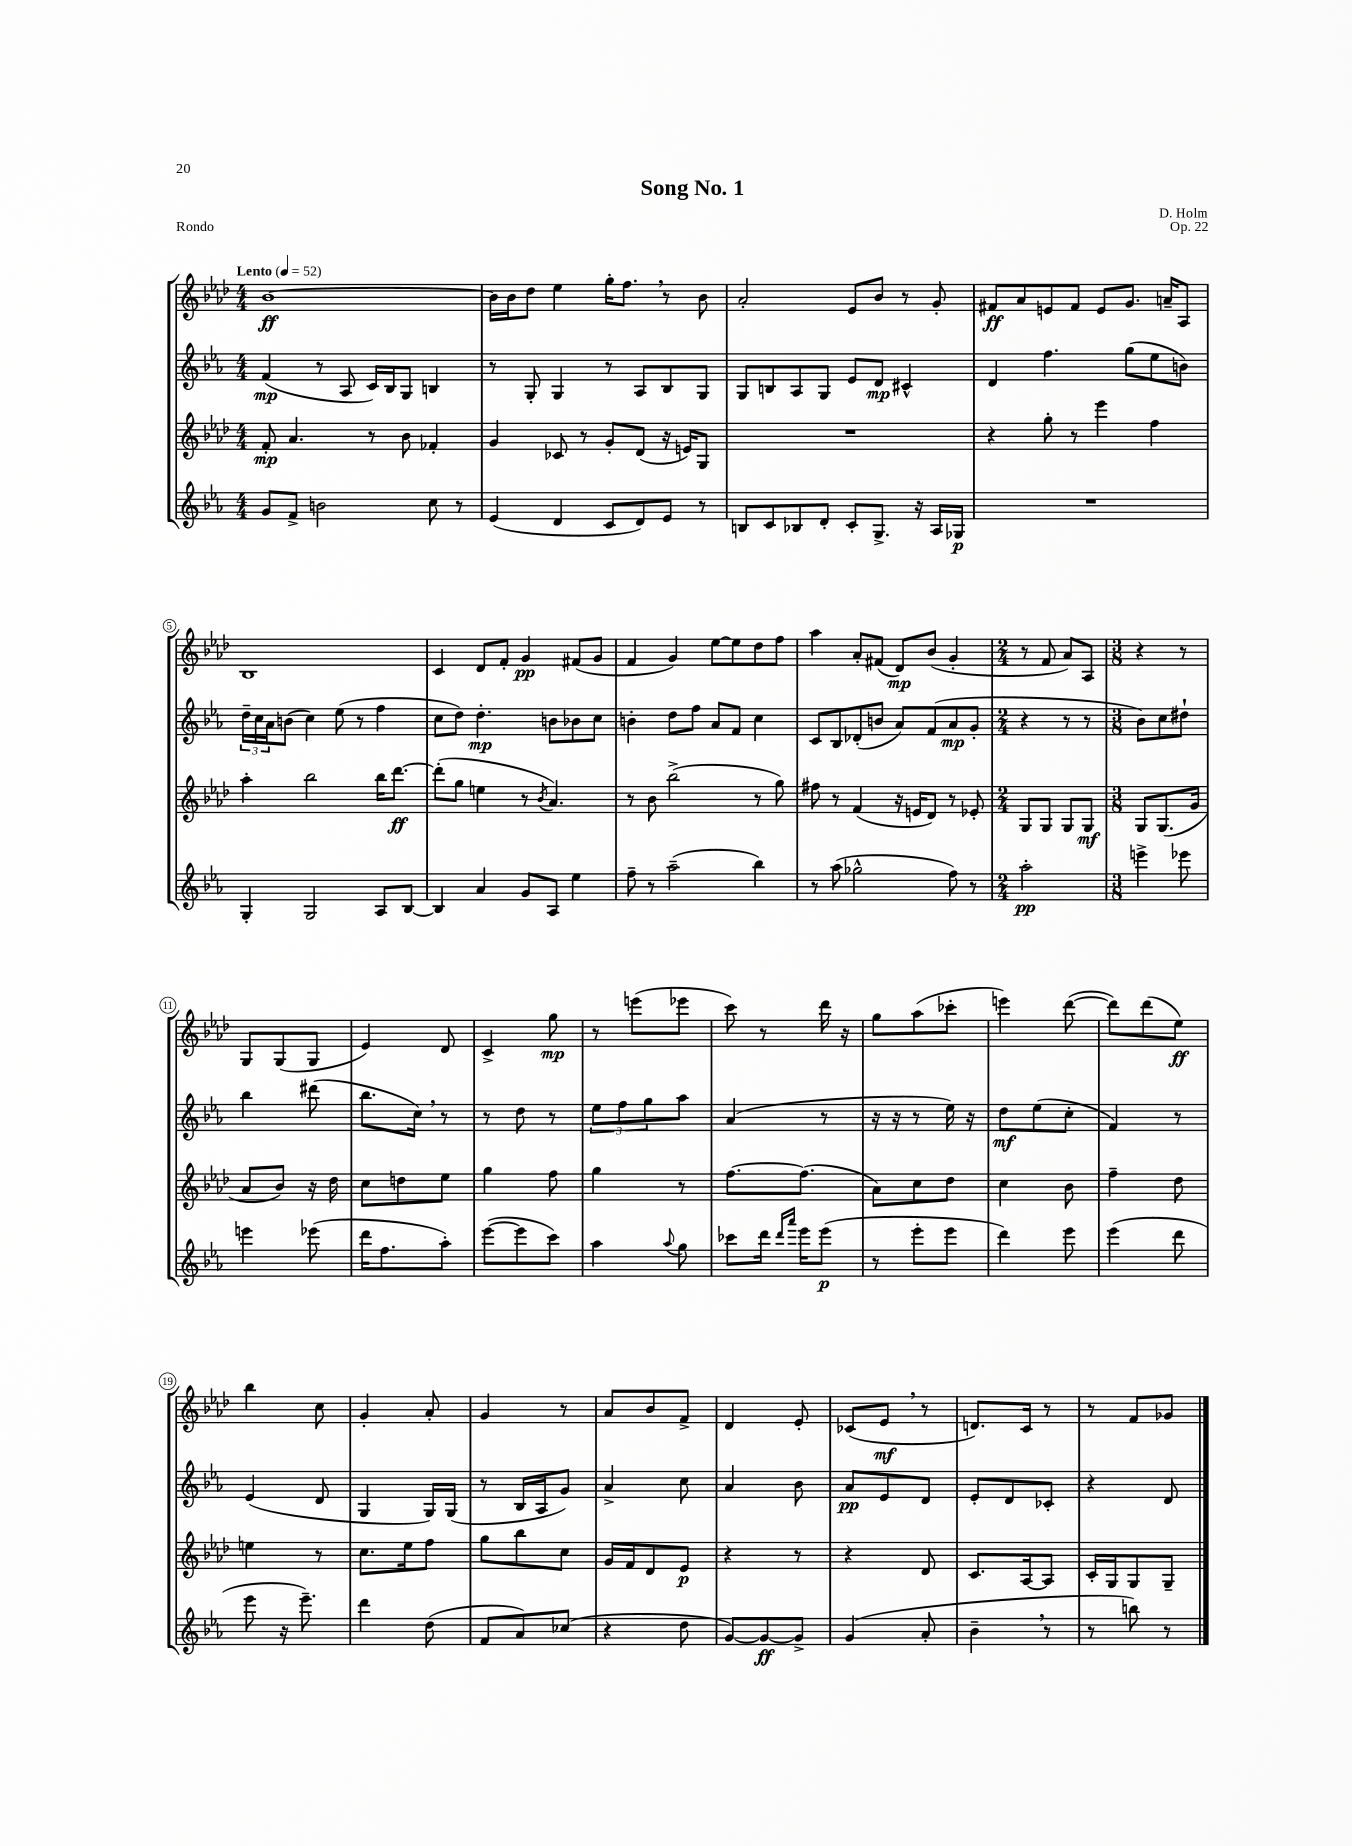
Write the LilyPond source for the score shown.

\header { title = "Song No. 1" composer = "D. Holm" opus = "Op. 22" piece = "Rondo" }
<<
\new StaffGroup <<
\new Staff = "s0" {
    \clef treble \key aes \major \numericTimeSignature \time 4/4 \tempo "Lento" 4 = 52
    bes'1~\ff |
    bes'16 bes'16 des''8 ees''4 g''16-. f''8. \breathe r8 bes'8 |
    aes'2-. ees'8 bes'8 r8 g'8-. |
    fis'8\ff aes'8 e'8 fis'8 e'8 g'8. a'16-- aes8 |
    bes1 |
    c'4 des'8 f'8-. g'4\pp fis'8( g'8 |
    f'4 g'4) ees''8~ ees''8 des''8 f''8 |
    aes''4 aes'8-. fis'8( des'8\mp) bes'8( g'4-. |
    \numericTimeSignature \time 2/4 r8 f'8 aes'8) aes8 |
    \numericTimeSignature \time 3/8 r4 r8 |
    g8 g8( g8 |
    ees'4) des'8 |
    c'4-> g''8\mp |
    r8 e'''8( ees'''8 |
    c'''8) r8 des'''16 r16 |
    g''8 aes''8( ces'''8-. |
    e'''4) des'''8~( |
    des'''8) des'''8( ees''8\ff) |
    bes''4 c''8 |
    g'4-. aes'8-. |
    g'4 r8 |
    aes'8 bes'8 f'8-> |
    des'4 ees'8-. |
    ces'8( ees'8\mf \breathe r8 |
    d'8.) c'16 r8 |
    r8 f'8 ges'8 \bar "|." |
}
\new Staff = "s1" {
    \clef treble \key ees \major \numericTimeSignature \time 4/4
    f'4\mp( r8 aes8 c'16) bes16 g8 b4 |
    r8 g8-. g4 r8 aes8 bes8 g8 |
    g8 b8 aes8 g8 ees'8 d'8\mp cis'4-^ |
    d'4 f''4. g''8( ees''8 b'8) |
    \tuplet 3/2 { d''16-- c''16 aes'16 } b'8( c''4) ees''8( r8 f''4 |
    c''8 d''8) d''4.-.\mp b'8 bes'8 c''8 |
    b'4-. d''8 f''8 aes'8 f'8 c''4 |
    c'8 bes8 des'8-.( b'8 aes'8) f'8( aes'8\mp g'8-. |
    \numericTimeSignature \time 2/4 r4 r8 r8 |
    \numericTimeSignature \time 3/8 bes'8) c''8 dis''8-! |
    bes''4 dis'''8( |
    bes''8. c''16) \breathe r8 |
    r8 d''8 r8 |
    \tuplet 3/2 { ees''8 f''8 g''8 } aes''8 |
    aes'4( r8 |
    r16 r16 r8 ees''16) r16 |
    d''8\mf ees''8( c''8-. |
    f'4) r8 |
    ees'4( d'8 |
    g4 g16) g16( |
    r8 bes16 aes16 g'8) |
    aes'4-> c''8 |
    aes'4 bes'8 |
    aes'8\pp ees'8 d'8 |
    ees'8-. d'8 ces'8-. |
    r4 d'8 \bar "|." |
}
\new Staff = "s2" {
    \clef treble \key aes \major \numericTimeSignature \time 4/4
    f'8-.\mp aes'4. r8 bes'8 fes'4-. |
    g'4 ces'8 r8 g'8-. des'8( r16 e'16) g8 |
    R1 |
    r4 g''8-. r8 ees'''4 f''4 |
    aes''4-. bes''2 bes''16 des'''8.~\ff |
    des'''8-.( g''8 e''4 r8 \acciaccatura { bes'8 } aes'4.) |
    r8 bes'8 bes''2->( r8 g''8) |
    fis''8 r8 f'4( r16 e'16 des'8) r8 ees'8-. |
    \numericTimeSignature \time 2/4 g8 g8 g8 g8\mf |
    \numericTimeSignature \time 3/8 g8 g8.( g'16 |
    aes'8 bes'8) r16 des''16 |
    c''8 d''8 ees''8 |
    g''4 f''8 |
    g''4 r8 |
    f''8.~ f''8.( |
    aes'8) c''8 des''8 |
    c''4 bes'8 |
    f''4-- des''8 |
    e''4 r8 |
    c''8. ees''16 f''8 |
    g''8 bes''8 c''8 |
    g'16 f'16 des'8 ees'8\p |
    r4 r8 |
    r4 des'8 |
    c'8. aes16~ aes8 |
    c'16-. g16 g8 g8-- \bar "|." |
}
\new Staff = "s3" {
    \clef treble \key ees \major \numericTimeSignature \time 4/4
    g'8 f'8-> b'2 c''8 r8 |
    ees'4( d'4 c'8 d'8) ees'8 r8 |
    b8 c'8 bes8 d'8-. c'8-. g8.-> r16 aes16 ges16\p |
    R1 |
    g4-. g2 aes8 bes8~ |
    bes4 aes'4 g'8 aes8 ees''4 |
    f''8-- r8 aes''2--( bes''4) |
    r8 aes''8( ges''2-^ f''8) r8 |
    \numericTimeSignature \time 2/4 aes''2-.\pp |
    \numericTimeSignature \time 3/8 e'''4-> ees'''8 |
    e'''4 ees'''8( |
    d'''16 f''8. aes''8-.) |
    ees'''8~( ees'''8 c'''8) |
    aes''4 \appoggiatura { aes''8 } g''8 |
    ces'''8 d'''16 \grace { d'''16 aes'''16 } ees'''16 ees'''8\p( |
    r8 ees'''8-. ees'''8 |
    d'''4) ees'''8 |
    ees'''4( d'''8 |
    ees'''8 r16 ees'''8.--) |
    d'''4 d''8( |
    f'8 aes'8) ces''8( |
    r4 d''8 |
    g'8~) g'8~\ff g'8-> |
    g'4( aes'8-. |
    bes'4-- \breathe r8 |
    r8 b''8) r8 \bar "|." |
}
>>
>>
\layout { \context { \Score \override BarNumber.stencil = #(make-stencil-circler 0.1 0.3 ly:text-interface::print) } }
